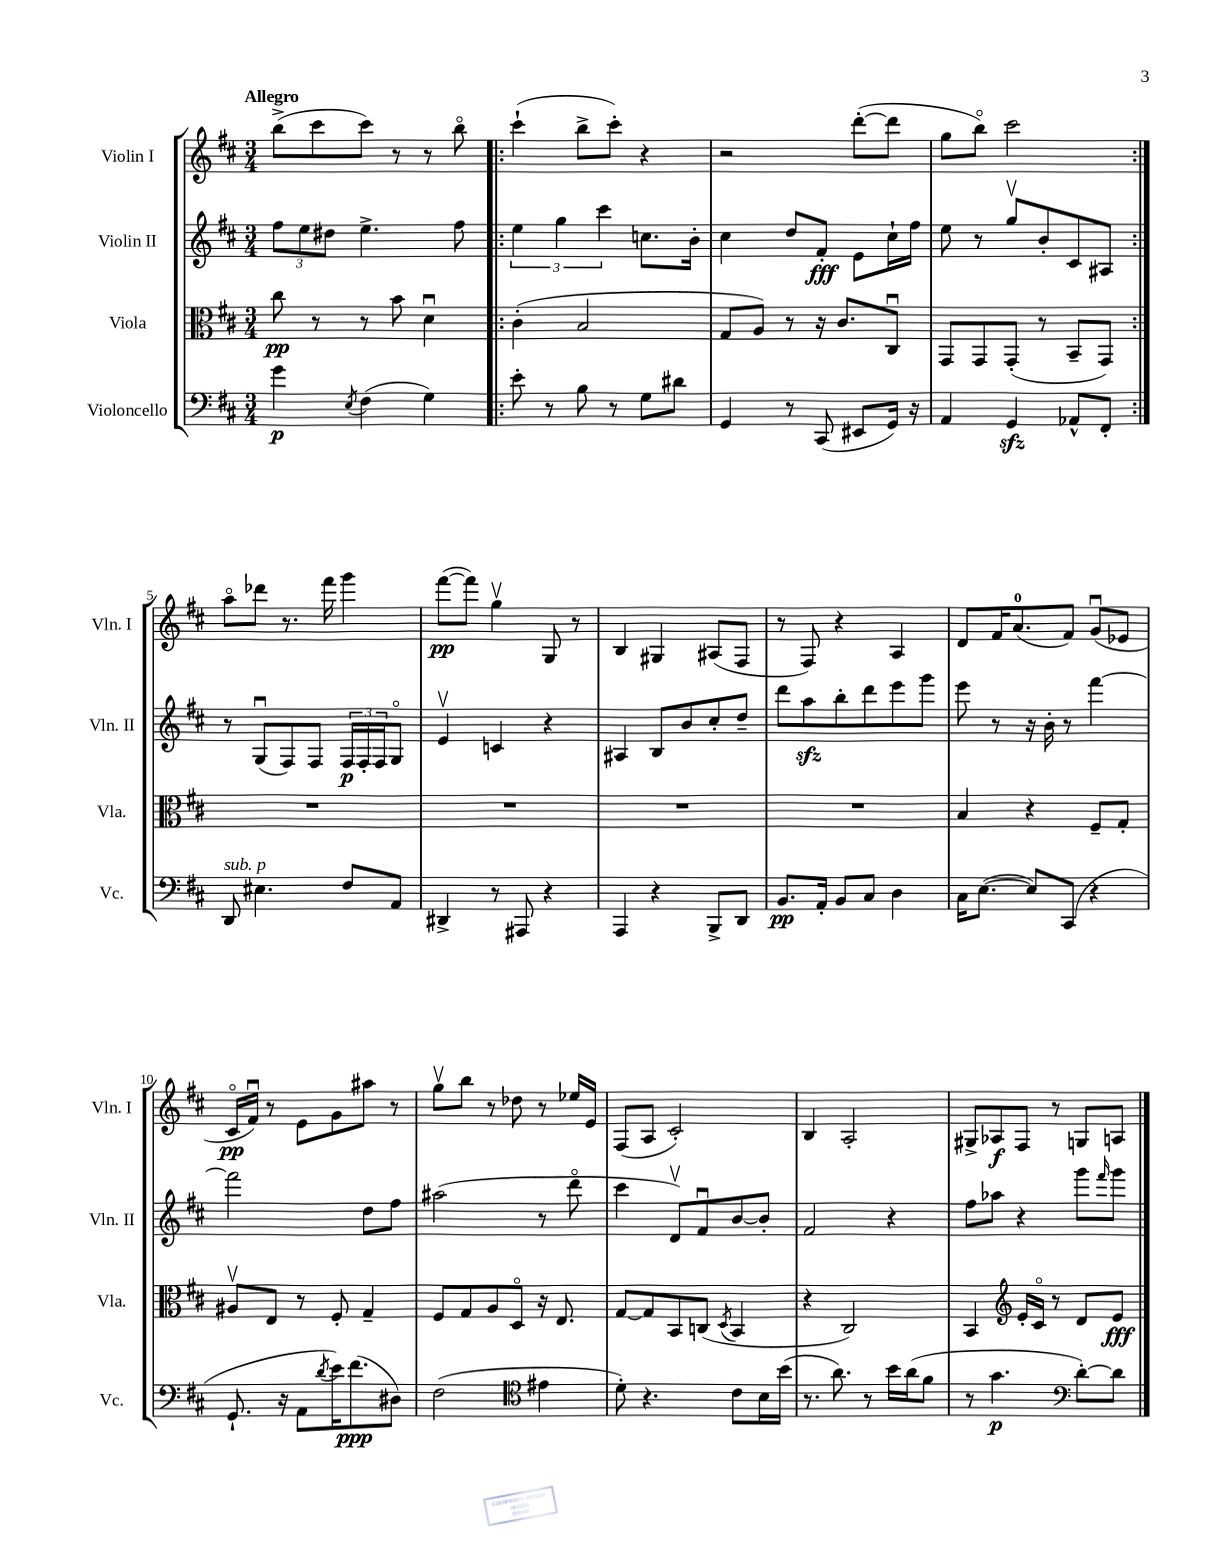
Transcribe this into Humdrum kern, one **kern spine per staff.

**kern	**kern	**kern	**kern
*staff4	*staff3	*staff2	*staff1
*clefF4	*clefC3	*clefG2	*clefG2
*k[f#c#]	*k[f#c#]	*k[f#c#]	*k[f#c#]
*M3/4	*M3/4	*M3/4	*M3/4
4g	8cc#	12ff#	(8bb^
.	.	12ee	.
.	8r	.	8ccc#
.	.	12dd#	.
8qE	.	.	.
(4F#	8r	4.ee^	8ccc#)
.	8b	.	8r
4G)	4du	.	8r
.	.	8ff#	8bbo
=!|:	=!|:	=!|:	=!|:
8e'	(4c#'	6ee	(4ccc#`
8r	.	.	.
.	.	6gg	.
8B	2B	.	8bb^
.	.	6ccc#	.
8r	.	.	8ccc#')
8G	.	8.cc	4r
8d#	.	.	.
.	.	16b'	.
=	=	=	=
4GG	8G	4cc#	2r
.	8A)	.	.
8r	8r	8dd	.
(8CC#	16r	8f#'	.
.	8.c#	.	.
8EE#	.	8e	([8ddd'
16GG)	8C#u	16cc#`	8ddd]
16r	.	16ff#	.
=	=	=	=
4AA	8GG	8ee	8gg
.	8GG	8r	8bbo)
4GG	(8GG'	8ggv	2ccc#
.	8r	8b'	.
8AA-^^	8BB~	8c#	.
8FF#'	8GG)	8A#	.
=:|!	=:|!	=:|!	=:|!
8DD	2.r	8r	8aao
4.E#	.	(8Gu	8ddd-
.	.	8F#)	8.r
.	.	8F#	.
.	.	.	16fff#
8F#	.	24F#	4ggg
.	.	24F#'	.
.	.	24F#	.
8AA	.	8Go	.
=	=	=	=
4DD#^	2.r	4ev	([8fff#
.	.	.	8fff#])
8r	.	4c	4ggv
8AAA#	.	.	.
4r	.	4r	8G
.	.	.	8r
=	=	=	=
4AAA	2.r	4A#	4B
4r	.	8B	4G#
.	.	8b	.
8BBB^	.	8cc#'	(8A#
8DD	.	8dd~	8F#
=	=	=	=
8.BB	2.r	8ddd	8r
.	.	8aa	8F#)
16AA'	.	.	.
8BB	.	8bb'	4r
8C#	.	8ddd	.
4D	.	8eee	4A
.	.	8ggg	.
=	=	=	=
16C#	4B	8eee	8d
([8.E	.	.	.
.	.	8r	16f#
.	.	.	(8.a
8E])	4r	16r	.
.	.	16b'	.
(8CC#	.	8r	8f#)
4r	8F#~	[4fff#	(8gu
.	8G'	.	8e-
=	=	=	=
8.GG`	8A#v	2fff#]	16c#o
.	.	.	16f#u)
.	8E	.	8r
16r	.	.	.
8AA	8r	.	8e
8qd	.	.	.
16e)	8F#'	.	8g
(8.f#	.	.	.
.	4G~	8dd	8aa#
8D#)	.	8ff#	8r
=	=	=	=
(2F#	8F#	(2aa#	8ggv
.	8G	.	8bb
.	8A	.	8r
.	8Do	.	8dd-
*clefC4	*	*	*
4e#	16r	8r	8r
.	8.E	.	.
.	.	8dddo	16ee-
.	.	.	16e
=	=	=	=
8d')	[8G	4ccc#	(8F#
4.r	8G]	.	8A
.	8BB	8dv)	2c#')
.	(8C	8f#u	.
.	8qD	.	.
8c#	4BB	[8b	.
16B	.	8b']	.
(16b	.	.	.
=	=	=	=
8.r	4r	2f#	4B
8.a)	.	.	.
.	2C#)	.	2A'
8r	.	.	.
16b	.	4r	.
(16a	.	.	.
8f#	.	.	.
=	=	=	=
8r	4BB	8ff#	8G#^
4.g	.	8aa-	8A-
*	*clefG2	*	*
.	16e'	4r	8F#
.	16c#o	.	.
.	8r	.	8r
*clefF4	*	*	*
[8d')	8d	8ggg	8G
.	.	16qqfff#	.
8d]	8e	8ggg	8A
==	==	==	==
*-	*-	*-	*-
